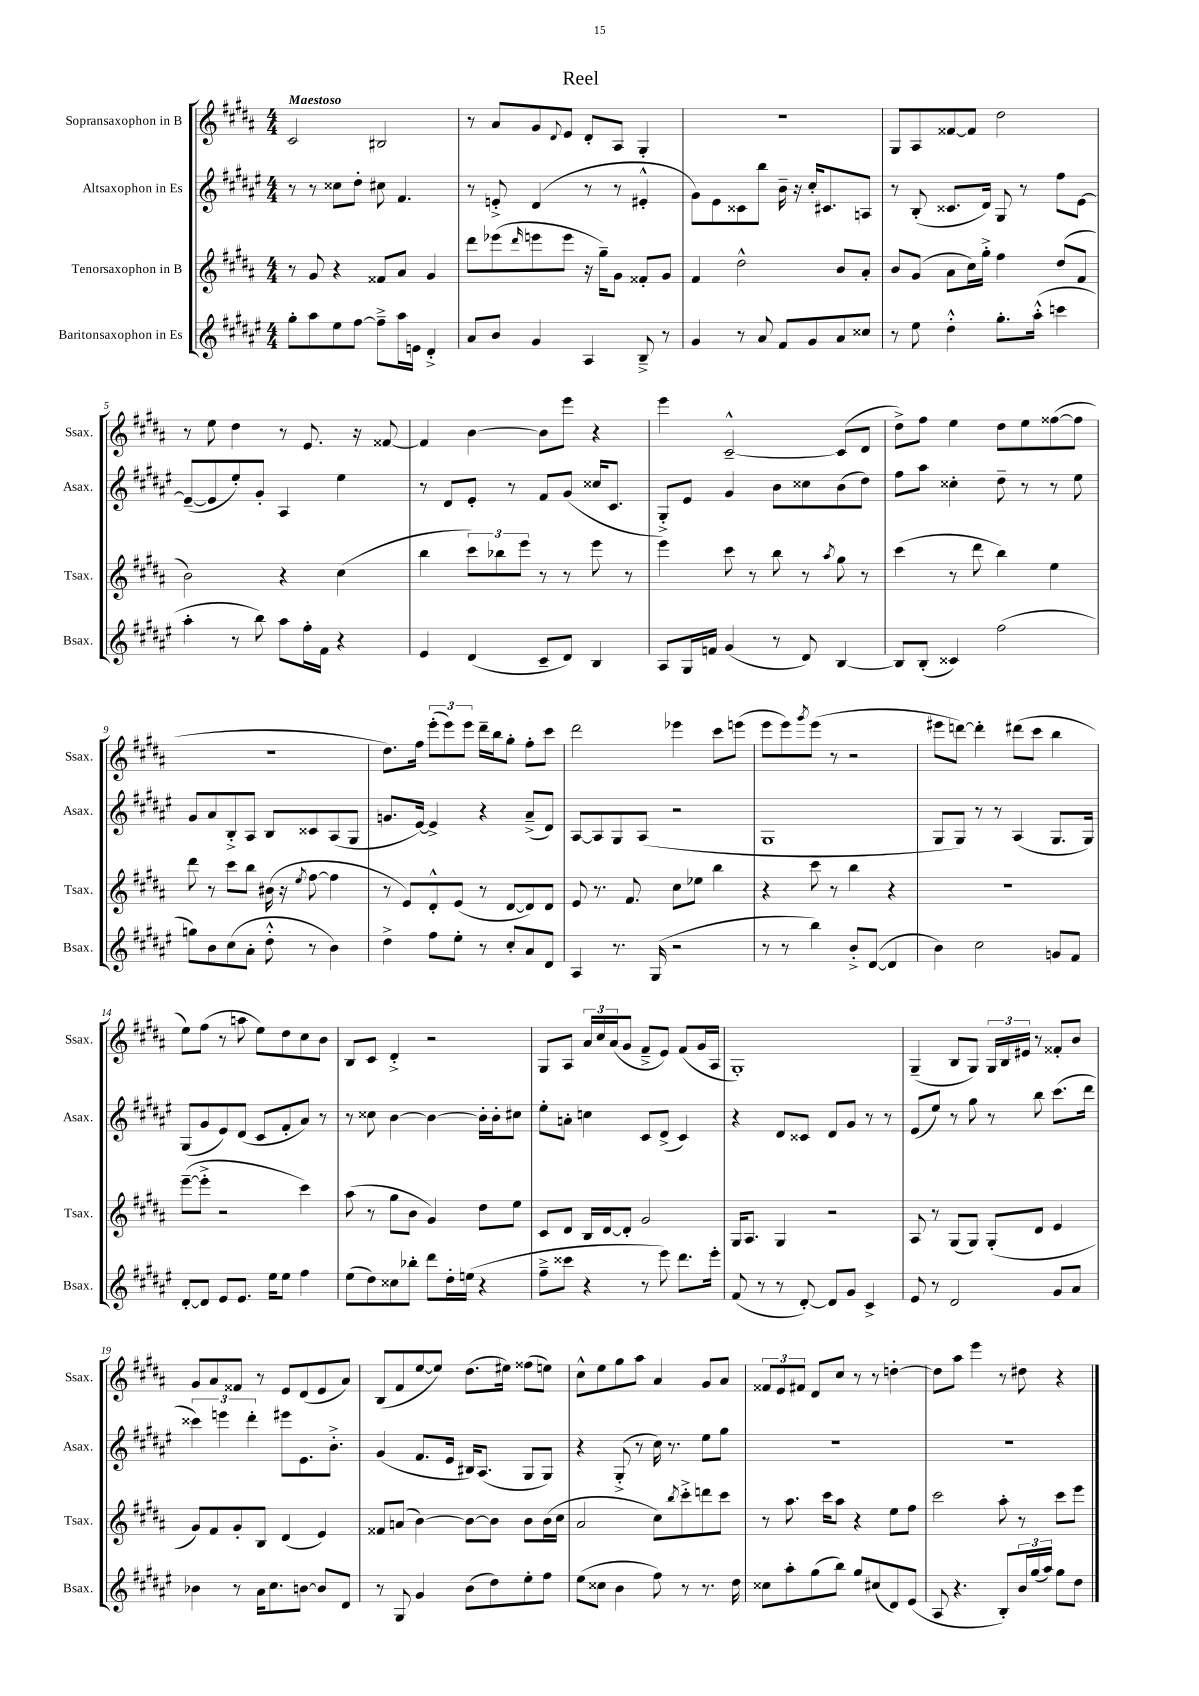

**kern	**kern	**kern	**kern
*staff4	*staff3	*staff2	*staff1
*clefG2	*clefG2	*clefG2	*clefG2
*k[f#c#g#d#a#e#]	*k[f#c#g#d#a#]	*k[f#c#g#d#a#e#]	*k[f#c#g#d#a#]
*M4/4	*M4/4	*M4/4	*M4/4
8gg#'\L	8r	8r	2c#/
8aa#\	8g#/	8r	.
8ee#\	4r	8cc##\L	.
[8ff#\J	.	8dd#'\J	.
8ff#~^\]L	8f##/L	8cc#\	2B#/
16aa#\L	8a#/J	4.f#/	.
16e\JJ	.	.	.
4d#'^/	4g#/	.	.
=	=	=	=
8a#/L	8ddd#\L	8r	8r
8b/J	(8eee-\	8e'^/	8a#/L
.	16qqddd#/	.	.
4g#/	8eee\	(4d#/	8g#/
.	.	.	8qqd#/
.	8eee\J	.	8e/J
4A#/	16r	8r	8d#'/L
.	16gg#~\LK)	.	.
.	8g#\J	8r	8A#/J
8B~^/	8f##'/L	4e#'^^/	4G#'/
8r	8g#/J	.	.
=	=	=	=
4g#/	4f#/	8g#\L)	1r
.	.	8e#\	.
8r	2dd#^^\	8c##\	.
8a#/	.	8bb\J	.
8f#/L	.	16b~\	.
.	.	16r	.
8g#/	.	16cc#'/LK	.
.	.	8.c#/	.
8a#/	8b/L	.	.
8cc##/J	8a#'/J	8A/J	.
=	=	=	=
8r	8b/L	8r	8G#/L
8ee#\	(8g#/J	(8B'/	8A#/
4dd#'^^\	8a#\L	8.c##/L	[8f##/
.	16cc#\L)	.	8f##/]J
.	16gg#'^\JJ	16d#/Jk)	.
8.gg#'\L	4ff#\	8G#/	2dd#\
.	.	8r	.
(16aa#'^^\Jk	.	.	.
4ccc\	(8dd#/L	8ff#\L	.
.	8f#/J	[8e#\J	.
=	=	=	=
4aa#'\	2b\)	(8e#~/_L	8r
.	.	8e#/]	8ee\
8r	.	8ee#'/)	4dd#\
8bb\)	.	8g#'/J	.
8aa#\L	4r	4A#/	8r
16ff#'\L	.	.	8.e/
16f#\JJ	.	.	.
4r	(4cc#\	4ee#\	.
.	.	.	16r
.	.	.	[8f##/
=	=	=	=
4e#/	4bb\	8r	4f##/]
.	.	8d#/L	.
(4d#/	12ccc#\L)	8e#'/J	[4b\
.	12bb-\	.	.
.	.	8r	.
.	12eee\J	.	.
8c#~/L	8r	8f#/L	8b\]L
8d#/J)	8r	(8g#/J	8eee\J
4B/	8eee\	16cc##/LK	4r
.	.	8.c#/J	.
.	8r	.	.
=	=	=	=
8A#/L	4eee\	8G#'^/L)	4eee\
16G#/L	.	8e#/J	.
16f/JJ	.	.	.
(4g#/	8ccc#\	4g#/	[2c#~^^/
.	8r	.	.
8r	8bb\	8b\L	.
8d#/)	8r	8cc##\	.
.	8qaa#/	.	.
[4B/	8gg#\	(8b\	(8c#/]L
.	8r	8dd#\J)	8d#/J
=	=	=	=
8B/]L	(4ccc#\	8ff#\L	8dd#^\L)
(8B'/J	.	8aa#\J	8ff#\J
4c##/)	8r	4cc##'\	4ee\
.	8ddd#\	.	.
(2ff#\	4bb\)	8dd#~\	8dd#\L
.	.	8r	8ee\
.	4ee\	8r	([8ff##\
.	.	8ee#\	8ff##\]J
=	=	=	=
8gg\L)	8ddd#\	8g#/L	1r
8b\	8r	8a#/	.
(8cc#\	8ccc#\L	8B'^/	.
8a#'\J	8bb\J	8A#/J	.
8dd#'^^\	(16b#\	8B/L	.
.	16r	.	.
.	8qee/	.	.
8r	[8ff#\	8c##/	.
4b\)	4ff#\]	(8A#/	.
.	.	8G#/J	.
=	=	=	=
4dd#^\	8r	8.g/L	8.dd#\L)
.	8e/L)	.	.
.	.	[16e#/Jk)	16ff#\Jk
8ff#\L	8d#'^^/	4e#^/]	(12eee'\L
.	.	.	12eee\)
8ee#'\J	(8e/J	.	.
.	.	.	12eee\J
8r	8r	4r	16ddd#~\LL
.	.	.	16bb\J
8cc#'/L	[8d#/L	.	8gg#'\J
8a#/	8d#/])	(8a#~^/L	8ff#'\L
8d#/J	8d#/J	8d#/J)	8ccc#\J
=	=	=	=
4A#/	8e/	[8A#/L	2ddd#\
.	8.r	8A#/]	.
8.r	.	8G#/	.
.	8.f#/	.	.
.	.	(8A#/J	.
(16G#/	.	.	.
2r	8cc#\L	2r	4eee-\
.	8ee-\J	.	.
.	4bb\	.	8ccc#\L
.	.	.	(8eee\J
=	=	=	=
8r	4r	1G#	8eee\L
8r	.	.	8eee\)
.	.	.	8qggg#/
4bb\)	8ccc#\	.	(8eee\J
.	8r	.	8r
8b'^/L	4bb\	.	2r
([8d#/J	.	.	.
4d#/]	4r	.	.
=	=	=	=
4b\)	1r	8G#/L	8eee#\L
.	.	8G#/J)	[8ddd\J)
2cc#\	.	8r	4ddd'\]
.	.	8r	.
.	.	(4A#/	(8ddd#\L
.	.	.	8ccc#\J
8g/L	.	8.G#/L	4bb\
8f#/J	.	.	.
.	.	16G#/Jk)	.
=	=	=	=
[8d#'/L	([8eee~\L	(8G#/L	8ee\L)
8d#/]J	8eee'^\]J	8g#/	(8ff#\J
8e#/L	2r	8e#/)	8r
8.e#/J	.	(8d#/J	8aa\
.	.	8c#/L	8ee\L)
16ee#\LK	.	.	.
8ee#\J	.	8f#'/	8dd#\
4ff#\	4ccc#\)	8a#/J)	8cc#\
.	.	8r	8b\J
=	=	=	=
(8ee#\L	(8aa#\	8r	8B/L
8dd#\)	8r	8cc##\	8c#/J
8cc##\	8gg#\L	[4b\	4d#'^/
8bb-'\J	8b\J	.	.
8ddd#\L	4g#/)	4b\_	2r
16dd#'\L	.	.	.
(16ee\JJ	.	.	.
4r	8dd#\L	16b'\]LL	.
.	.	16b'\J	.
.	8ee\J	8cc#\J	.
=	=	=	=
8ff#~^\L	8c#/L	8ee#'\L	8G#/L
8ccc##\J	8d#/J	8a'\J	8A#/J
4r	16B/LL	4cc\	24a#/LL
.	.	.	24cc#/
.	[16d#/J	.	.
.	.	.	(24a#/J
.	8d#'/]J	.	8g#/J
8r	2g#/	8c#/L	8f#~^/L
8eee#\)	.	(8d#^/J	8e/J)
8.ddd#\L	.	4c#/)	(8f#/L
.	.	.	16g#/L
16eee#'\Jk	.	.	16A#/JJ
=	=	=	=
(8f#/	16G#/LK	4r	1G#')
.	8.A#/J	.	.
8r	.	.	.
8r	4G#/	8d#/L	.
[8d#'/)	.	8c##/J	.
8d#/]L	2r	8d#/L	.
8g#/J	.	8g#/J	.
4c#^/	.	8r	.
.	.	8r	.
=	=	=	=
8e#/	8A#/	(8e#/L	(4G#~/
8r	8r	8ee#/J)	.
2d#/	(8G#/L	8r	8B/L
.	8G#/J)	8gg#\	8G#/J)
.	(8G#'/L	8r	24G#/LL
.	.	.	24B/
.	.	.	24e#/JJ
.	8d#/J	8bb\	8r
8g#/L	4e/	(8.ccc#\L	8f##'/L
8a#/J	.	.	8b/J
.	.	16ddd#\Jk	.
=	=	=	=
4b-\	8g#/L)	6ccc##\)	8g#/L
.	8f#/	.	8a#/
.	.	6eee\	.
8r	8g#'/	.	8f##/J
.	.	6ddd#'\	.
16a#\LK	8B/J	.	8r
8.cc#\	.	.	.
.	(4d#/	8eee#\L	8e/L
[8b\J	.	8.e#\	(8d#/
8b/]L	4e/)	.	8e/
.	.	8.b'^\J	.
8d#/J	.	.	8a#/J)
=	=	=	=
8r	8f##/L	(4g#/	(8B/L
8G#/	(8a/J	.	8f#/
4g#/	[4b\)	8.f#/L	[8ee/
.	.	.	8ee/]J)
.	.	16e#/Jk	.
(8b\L	8b\_L	16B#/LK)	(8.dd#\L
.	.	(8.A#/J	.
8dd#\)	8b\]J	.	.
.	.	.	16ee#\Jk)
8ee#'\	8b\L	8G#/L	(8ff##\L
8ff#\J	(16b\L	8G#/J)	8ee\J)
.	16cc#\JJ	.	.
=	=	=	=
(8ee#\L	2a#/	4r	8cc#^^\L
8cc##\J	.	.	8ee\
4b\	.	(8G#'^/	8gg#\
.	.	8r	8aa#\J
8ff#\)	8cc#\L)	16cc#\)	4a#/
.	.	8.r	.
.	8qbb/	.	.
8r	8ccc#'^\	.	.
8.r	8ddd\	8ee#\L	8g#/L
.	8ccc#\J	8gg#\J	8a#/J
16dd#\	.	.	.
=	=	=	=
8cc##\L	8r	1r	12f##/L
.	.	.	12e/
8aa#'\	8.aa#\	.	.
.	.	.	12f#/J
(8gg#\	.	.	8d#/L
.	16ccc#\LK	.	.
8bb\J)	8aa#\J	.	8cc#/J
8gg#/L	4r	.	8r
(8cc#/	.	.	8r
8d#/)	8ee\L	.	[4dd'\
(8e#/J	8ff#\J	.	.
=	=	=	=
8A#/	2ccc#\	1r	8dd\]L
4.r	.	.	8aa#\J
.	.	.	4eee\
8B'/L)	8aa#'\	.	8r
24b/L	8r	.	8dd#\
(24gg#/	.	.	.
24aa#/JJ)	.	.	.
8gg#\L	8ccc#\L	.	4r
8dd#\J	8eee\J	.	.
==	==	==	==
*-	*-	*-	*-
